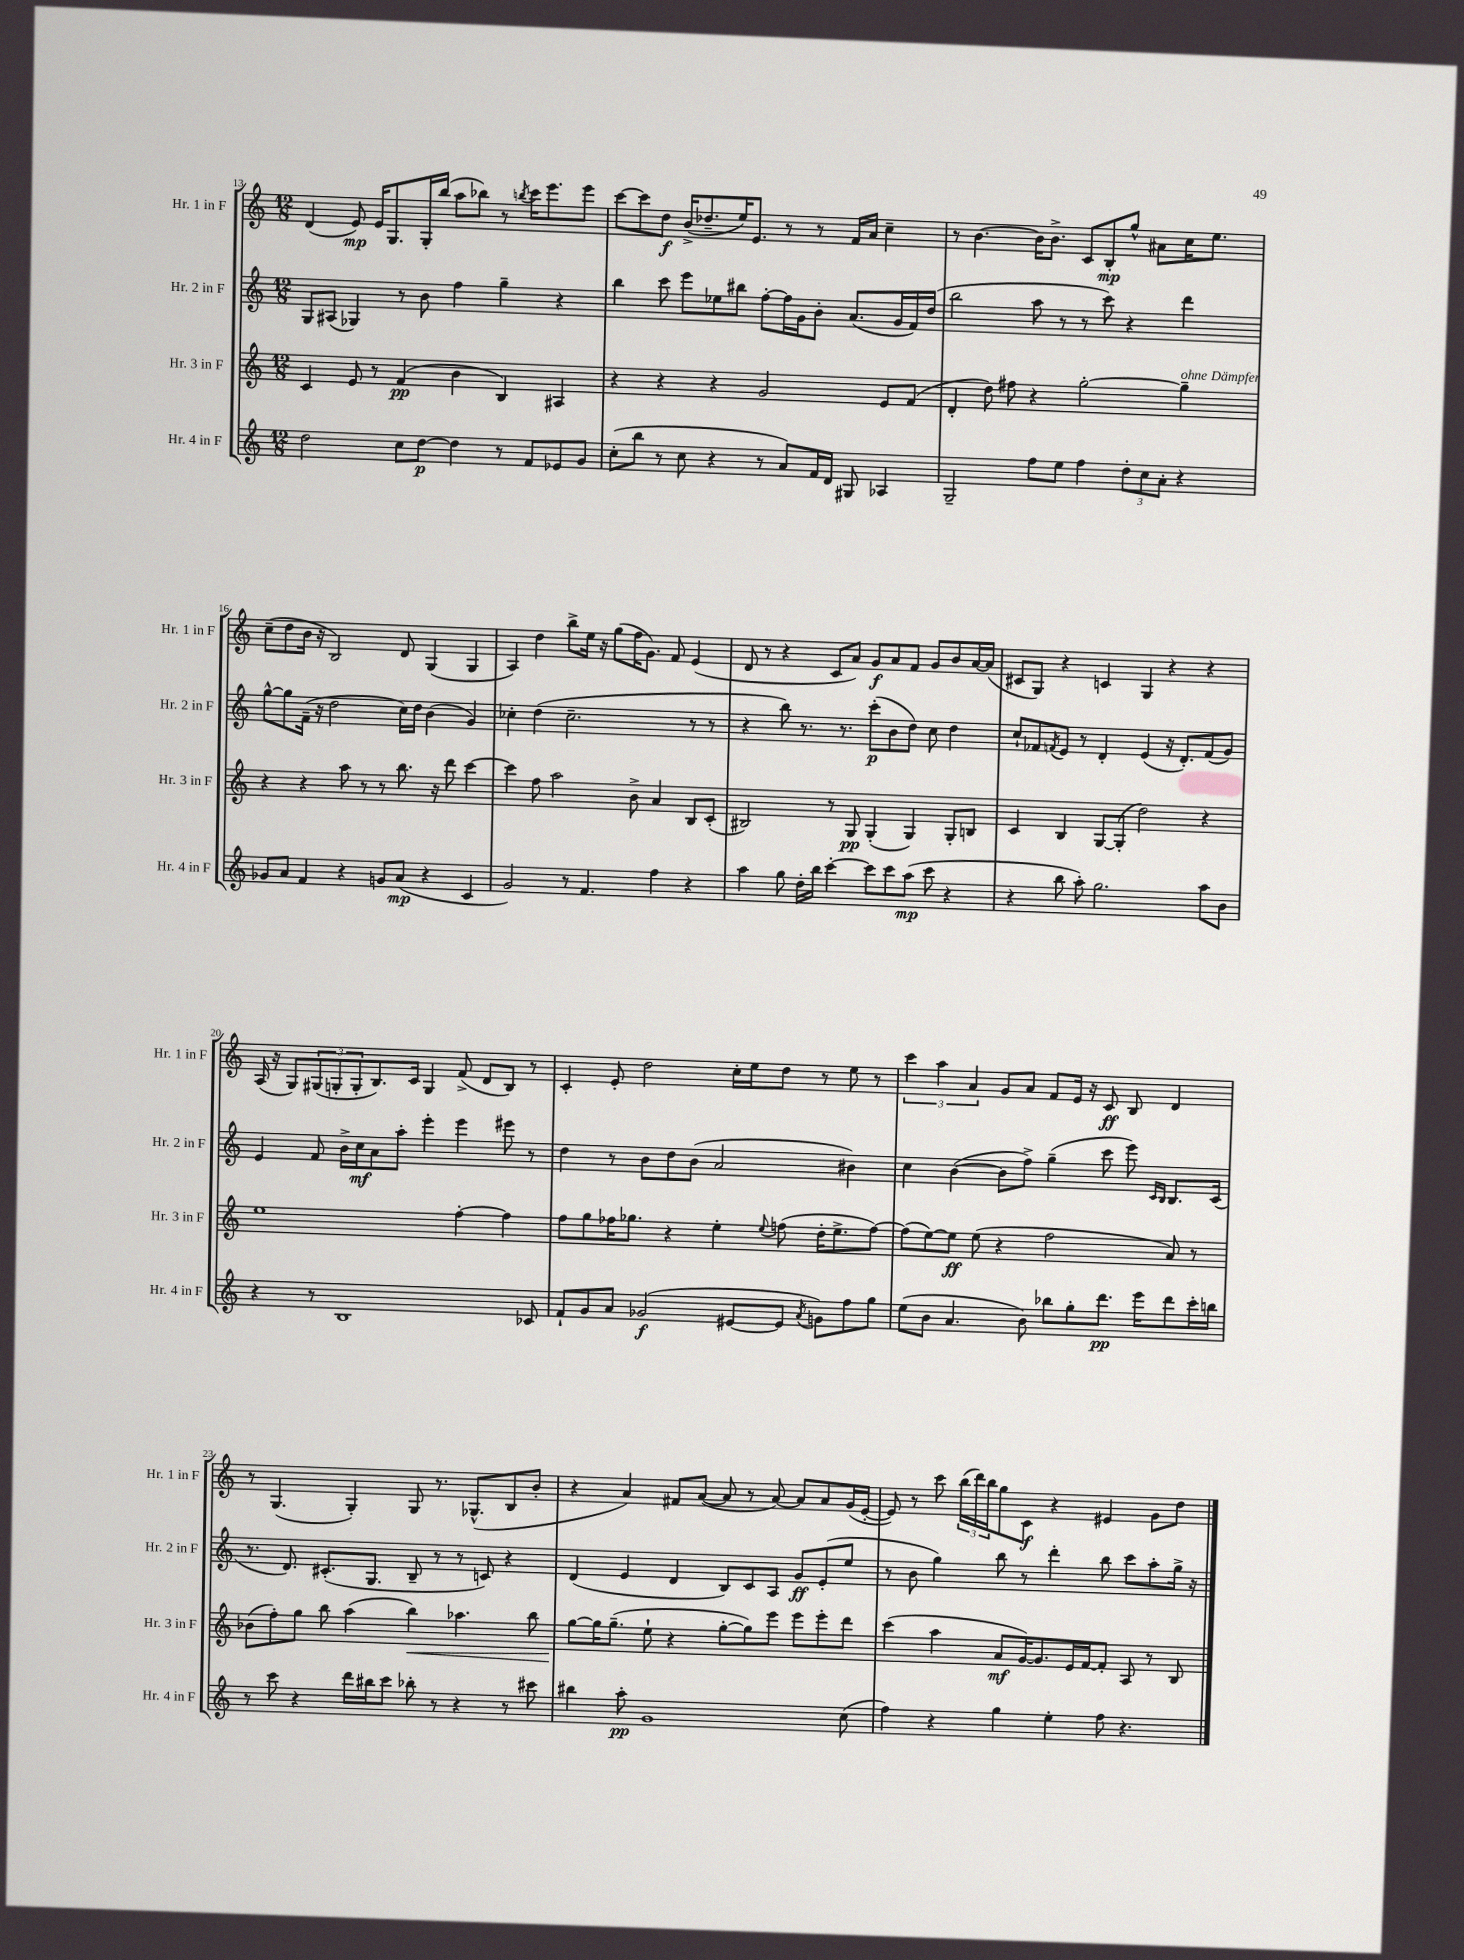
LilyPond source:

<<
\new StaffGroup <<
\new Staff = "s0" \with { instrumentName = "Hr. 1 in F" shortInstrumentName = "Hr. 1 in F" } {
    \clef treble \key c \major \numericTimeSignature \time 12/8
    d'4( e'8\mp) e'16 g8. g16-. b''16( a''8 bes''8) r8 \acciaccatura { b''8 } c'''16 e'''8. e'''8 |
    c'''8~ c'''8 d''8\f b'16->( des''8.-- e''16) e'8. r8 r8 f'16 a'16 c''4-- |
    r8 b'4.~ b'16 b'8.-> c'8 b8-.\mp g''8-^ ais'8 c''16 e''8. |
    c''8--( d''8 b'16 r16 b2) d'8 g4( g4 |
    a4) d''4 b''8-> e''16 r16 g''8( f''16 g'8.) f'8 e'4( |
    d'8 r8 r4 c'8 a'8) g'8\f a'8 f'8 g'8 b'8 a'16~ a'16( |
    cis'8 g8) r4 c'4 g4 r4 r4 |
    a16( r16 g8) \tuplet 3/2 { gis8( g8-. g8-. } b8.) c'16 g4 f'8->( d'8 b8) r8 |
    c'4-. e'8-. d''2 c''16-. e''16 d''8 r8 e''8 r8 |
    \tuplet 3/2 { c'''4 a''4 a'4 } g'8 a'8 f'8 e'16 r16 c'8\ff b8 d'4 |
    r8 g4.( g4-.) g8 r8. ges8.-^( b8 b'8-. |
    r4 a'4) fis'8 a'8~( a'8 r8 a'8~) a'8 a'8 g'16( e'16~-. |
    e'8) r8 c'''8 \tuplet 3/2 { b''16( d'''16) b''16 } g''8 c'8\f r4 eis'4 g'8 d''8 \bar "|." |
}
\new Staff = "s1" \with { instrumentName = "Hr. 2 in F" shortInstrumentName = "Hr. 2 in F" } {
    \clef treble \key c \major \numericTimeSignature \time 12/8
    g8 ais8( ges4) r8 b'8 f''4 g''4-- r4 |
    b''4 c'''8 e'''8 ees''8 bis''8 f''8~-. f''16 g'16 b'8-. a'8.( g'16 f'16) d''16( |
    b''2 a''8 r8 r8 c'''8) r4 d'''4 |
    g''8~-^ g''8 f'16--( r16 d''2 c''16) d''16 b'4( g'4) |
    ces''4-. d''4( ces''2.-- r8 r8 |
    r4 b''8) r8. r8. c'''8-.\p( b'8 d''8) c''8 d''4 |
    c''8-! fes'8 \acciaccatura { f'8 } e'8 r8 d'4-. e'4( r16 d'8.-.) f'8( g'8) |
    e'4 f'8 b'16-> c''16\mf a'8 a''8-. e'''4-. e'''4 eis'''8 r8 |
    d''4 r8 b'8 d''8 b'8( a'2 bis'4) |
    c''4 b'4~( b'8 f''8->) g''4--( c'''8 e'''8) \grace { c'16 b16 } b8. c'16( |
    r8. d'8.) cis'8.-.( g8. b8-- r8 r8 c'8) r4 |
    d'4( e'4 d'4 b8) c'8 a8 g'8\ff e'8-.( e''8 |
    r8 b'8 g''4) b''8 r8 d'''4-. b''8 c'''8 a''8-. g''16-> r16 \bar "|." |
}
\new Staff = "s2" \with { instrumentName = "Hr. 3 in F" shortInstrumentName = "Hr. 3 in F" } {
    \clef treble \key c \major \numericTimeSignature \time 12/8
    c'4 e'8 r8 f'4\pp( b'4 b4) ais4 |
    r4 r4 r4 g'2 e'8 f'8( |
    d'4-. d''8) fis''8 r4 g''2~-. g''4--^\markup { \italic "ohne Dämpfer" } |
    r4 r4 a''8 r8 r8 b''8. r16 d'''8 c'''4~ |
    c'''4 f''8 a''2 b'8-> a'4 b8 c'8-.( |
    bis2) r8 g8\pp g4-.( g4) g8-. b8 |
    c'4 b4 g8~ g8-.( d''2) r4 |
    e''1 f''4~-. f''4 |
    f''8 g''8 fes''16 ges''8. r4 e''4-. \appoggiatura { e''8 } f''8( d''16-. e''8.-> f''8~) |
    f''8( e''8~) e''8\ff e''8( r4 f''2 a'8) r8 |
    bes'8( f''8-.) g''8 b''8 a''4( b''4\<) aes''4. b''8 |
    g''8~\! g''16 g''8.--( e''8-! r4 g''8~-. g''8) e'''8 e'''8 e'''8-. d'''8 |
    c'''4( a''4 a'8\mf g'16~) g'8. e'16 f'16~ f'8-. a8 r8 b8 \bar "|." |
}
\new Staff = "s3" \with { instrumentName = "Hr. 4 in F" shortInstrumentName = "Hr. 4 in F" } {
    \clef treble \key c \major \numericTimeSignature \time 12/8
    d''2 c''8 d''8~\p d''4 r8 f'8 ees'8 g'8 |
    c''8-.( b''8 r8 c''8 r4 r8 a'8) f'16 d'16 gis8 aes4 |
    g2-- f''8 e''8 f''4 \tuplet 3/2 { d''8-. c''8 a'8-. } r4 |
    ges'8 a'8 f'4 r4 g'8 a'8\mp( r4 c'4 |
    g'2) r8 f'4. f''4 r4 |
    a''4 g''8 d''16-. b''16 c'''4~-. c'''8 c'''8 a''8\mp( c'''8 r4 |
    r4 b''8 a''8-.) g''2. a''8 b'8 |
    r4 r8 b1 ces'8 |
    f'8-! g'8 a'8 ges'2\f( eis'8~ eis'8 \acciaccatura { a'8 } g'8) f''8 g''8 |
    e''8( b'8 a'4. b'8) bes''8 g''8-. d'''8.\pp e'''16 d'''8 c'''16-. b''16 |
    r8 c'''8 r4 d'''16 bis''16 c'''8 bes''8-. r8 r4 r8 cis'''8 |
    bis''4 a''8-.\pp g'1 c''8( |
    f''4) r4 g''4 e''4-. f''8 r4. \bar "|." |
}
>>
>>
\layout { \context { \Score currentBarNumber = #13 } }
